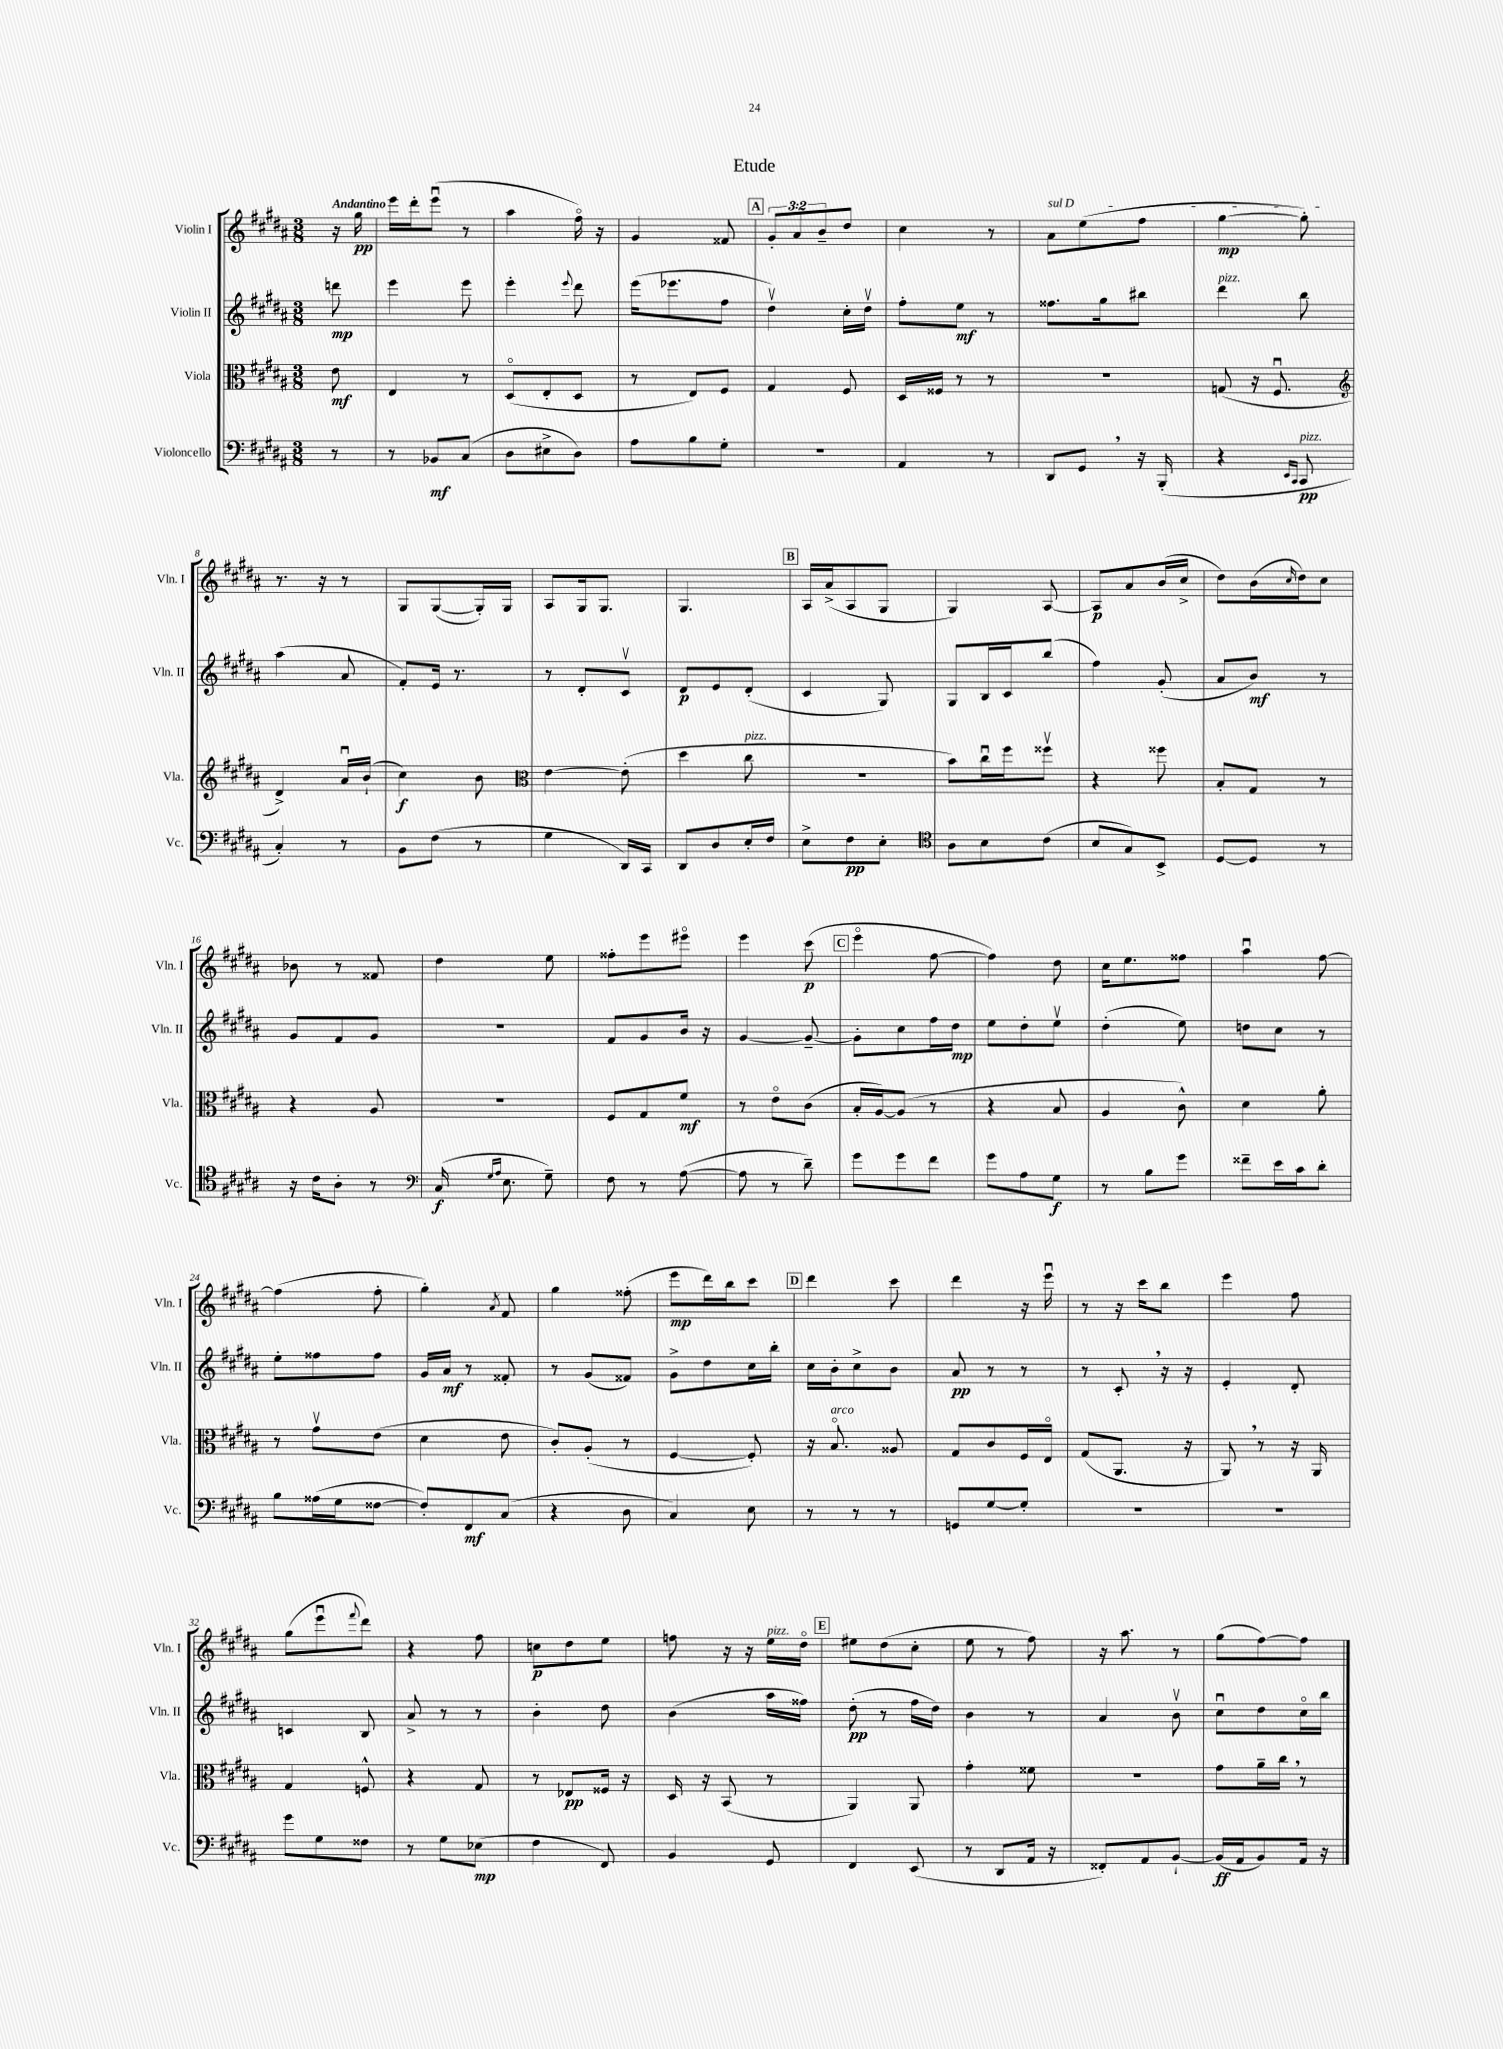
\header { title = "Etude" }
<<
\new StaffGroup <<
\new Staff = "s0" \with { instrumentName = "Violin I" shortInstrumentName = "Vln. I" } {
    \clef treble \key b \major \numericTimeSignature \time 3/8 \override Staff.TupletNumber.text = #tuplet-number::calc-fraction-text \partial 8 \tempo "Andantino"
    r16 gis''16\pp |
    e'''16 dis'''16-. e'''8\downbow( r8 |
    ais''4 fis''16\flageolet) r16 |
    gis'4 fisis'8 |
    \mark \markup { \box "A" } \tuplet 3/2 { gis'8-. ais'8 b'8-- } dis''8 |
    cis''4 r8 |
    \once \override TextSpanner.bound-details.left.text = \markup { \italic "sul D" } ais'8\startTextSpan e''8( fis''8 |
    gis''4~\mp gis''8-.\stopTextSpan) |
    r8. r16 r8 |
    gis8 gis8~( gis16-.) gis16 |
    ais8 gis16 gis8. |
    gis4. |
    \mark \markup { \box "B" } ais16 ais'16->( ais8 gis8 |
    gis4) ais8~ |
    ais8\p ais'8 b'16( cis''16-> |
    dis''8) b'16( \grace { cis''16 } dis''16) cis''8 |
    bes'8 r8 fisis'8 |
    dis''4 e''8 |
    fisis''8-. e'''8 eis'''8\flageolet |
    e'''4 cis'''8\p( |
    \mark \markup { \box "C" } e'''4\flageolet fis''8~ |
    fis''4) dis''8 |
    cis''16 e''8. fisis''8 |
    ais''4\downbow fis''8~ |
    fis''4( fis''8-. |
    gis''4-.) \acciaccatura { ais'8 } fis'8 |
    gis''4 fisis''8-.( |
    e'''8\mp dis'''16) b''16 cis'''8 |
    \mark \markup { \box "D" } dis'''4 cis'''8 |
    dis'''4 r16 e'''16\downbow |
    r8 r16 cis'''16 b''8 |
    e'''4 fis''8 |
    gis''8( e'''8\downbow \appoggiatura { fis'''8 } dis'''8) |
    r4 fis''8 |
    c''8\p dis''8 e''8 |
    f''8 r16 r16 e''16^\markup { \italic "pizz." } dis''16\flageolet |
    \mark \markup { \box "E" } eis''8 dis''8( cis''8-. |
    e''8 r8 fis''8) |
    r16 ais''8. r8 |
    gis''8( fis''8~) fis''8 \bar "|." |
}
\new Staff = "s1" \with { instrumentName = "Violin II" shortInstrumentName = "Vln. II" } {
    \clef treble \key b \major \numericTimeSignature \time 3/8 \partial 8
    d'''8\mp |
    e'''4 e'''8 |
    e'''4-. \appoggiatura { e'''8 } dis'''8 |
    e'''16( ees'''8. fis''8 |
    \mark \markup { \box "A" } dis''4\upbow) cis''16-. dis''16\upbow |
    fis''8-. e''8\mf r8 |
    fisis''8. gis''16 bis''8 |
    dis'''4^\markup { \italic "pizz." } b''8 |
    ais''4( ais'8 |
    fis'8-.) e'16 r8. |
    r8 dis'8-. cis'8\upbow |
    dis'8\p e'8 dis'8-.( |
    \mark \markup { \box "B" } cis'4 gis8) |
    gis8 b16 cis'16 b''8( |
    fis''4) gis'8-.( |
    ais'8 b'8\mf) r8 |
    gis'8 fis'8 gis'8 |
    R4. |
    fis'8 gis'8 b'16 r16 |
    gis'4~ gis'8~-- |
    \mark \markup { \box "C" } gis'8-. cis''8 fis''16 dis''16\mp |
    e''8 dis''8-. e''8\upbow |
    dis''4-.( e''8) |
    d''8 cis''8 r8 |
    e''8-. fisis''8 fisis''8 |
    gis'16 ais'16\mf r8 fisis'8-. |
    r8 gis'8( fisis'8) |
    gis'8-> dis''8 cis''16 b''16-. |
    \mark \markup { \box "D" } cis''16 b'16-. cis''8-> b'8 |
    ais'8\pp r8 r8 |
    r8 cis'8-. \breathe r16 r16 |
    e'4-. dis'8-. |
    c'4 b8 |
    ais'8-> r8 r8 |
    b'4-. dis''8 |
    b'4( ais''16 fisis''16) |
    \mark \markup { \box "E" } dis''8-.\pp( r8 fis''16 dis''16) |
    b'4 r8 |
    ais'4 b'8\upbow |
    cis''8\downbow dis''8 cis''16\flageolet b''16 \bar "|." |
}
\new Staff = "s2" \with { instrumentName = "Viola" shortInstrumentName = "Vla." } {
    \clef alto \key b \major \numericTimeSignature \time 3/8 \partial 8
    e'8\mf |
    e4 r8 |
    dis8\flageolet( e8-. dis8 |
    r8 e8) fis8 |
    \mark \markup { \box "A" } gis4 fis8 |
    dis16 fisis16 r8 r8 |
    R4. |
    g8( r16 fis8.\downbow |
    \clef treble dis'4->) ais'16\downbow b'16-!( |
    cis''4\f) b'8 |
    \clef alto e'4~ e'8-.( |
    dis''4 cis''8^\markup { \italic "pizz." } |
    \mark \markup { \box "B" } R4. |
    b'8) cis''16\downbow fis''16 fisis''8\upbow |
    r4 fisis''8 |
    b8-. gis8 r8 |
    r4 ais8 |
    R4. |
    fis8 gis8 fis'8\mf |
    r8 e'8\flageolet cis'8( |
    \mark \markup { \box "C" } b16-. ais16~) ais8( r8 |
    r4 b8 |
    ais4 cis'8-^) |
    dis'4 ais'8-. |
    r8 gis'8\upbow e'8( |
    dis'4 e'8 |
    cis'8-.) ais8-.( r8 |
    fis4~ fis8-.) |
    \mark \markup { \box "D" } r16 b8.\flageolet^\markup { \italic "arco" } aisis8 |
    gis8 cis'8 fis16 e16\flageolet |
    gis8( ais,8. r16 |
    ais,8) \breathe r8 r16 ais,16 |
    gis4 f8-^ |
    r4 gis8 |
    r8 ees8\pp fisis16 r16 |
    dis16 r16 b,8( r8 |
    \mark \markup { \box "E" } ais,4) ais,8 |
    gis'4-. fisis'8 |
    R4. |
    gis'8 ais'16-- cis''16 \breathe r8 \bar "|." |
}
\new Staff = "s3" \with { instrumentName = "Violoncello" shortInstrumentName = "Vc." } {
    \clef bass \key b \major \numericTimeSignature \time 3/8 \partial 8
    r8 |
    r8 bes,8\mf cis8( |
    dis8 eis8-> dis8) |
    ais8 b8 gis8-. |
    \mark \markup { \box "A" } R4. |
    ais,4 r8 |
    dis,8 gis,8 \breathe r16 b,,16-.( |
    r4 \grace { e,16 cis,16 } cis,8\pp^\markup { \italic "pizz." } |
    cis4-.) r8 |
    b,8 fis8( r8 |
    gis4 dis,16) cis,16 |
    dis,8 dis8 e16-. fis16 |
    \mark \markup { \box "B" } e8-> fis8\pp e8-. |
    \clef tenor ais8 b8 cis'8( |
    b8 gis8) b,8-> |
    dis8~ dis8 r8 |
    r16 cis'16 ais8-. r8 |
    \clef bass cis16\f( \grace { gis16 ais16 } e8. gis8--) |
    fis8 r8 ais8~( |
    ais8 r8 dis'8--) |
    \mark \markup { \box "C" } gis'8 gis'8 fis'8 |
    gis'8 ais8 gis8\f |
    r8 b8 gis'8 |
    fisis'8-- e'16 cis'16 dis'8-. |
    b8 aisis16( gis16 fisis8~ |
    fisis8-.) fis,8\mf cis8( |
    r4 dis8 |
    cis4) e8 |
    \mark \markup { \box "D" } r8 r8 r8 |
    g,8 gis8~ gis8-. |
    R4. |
    R4. |
    gis'8 gis8 fisis8 |
    r8 gis8 ees8\mp( |
    fis4 fis,8) |
    b,4 gis,8 |
    \mark \markup { \box "E" } fis,4 e,8( |
    r8 dis,8 ais,16 r16 |
    fisis,8-.) ais,8 b,8~-! |
    b,16\ff( ais,16 b,8) ais,16 r16 \bar "|." |
}
>>
>>
